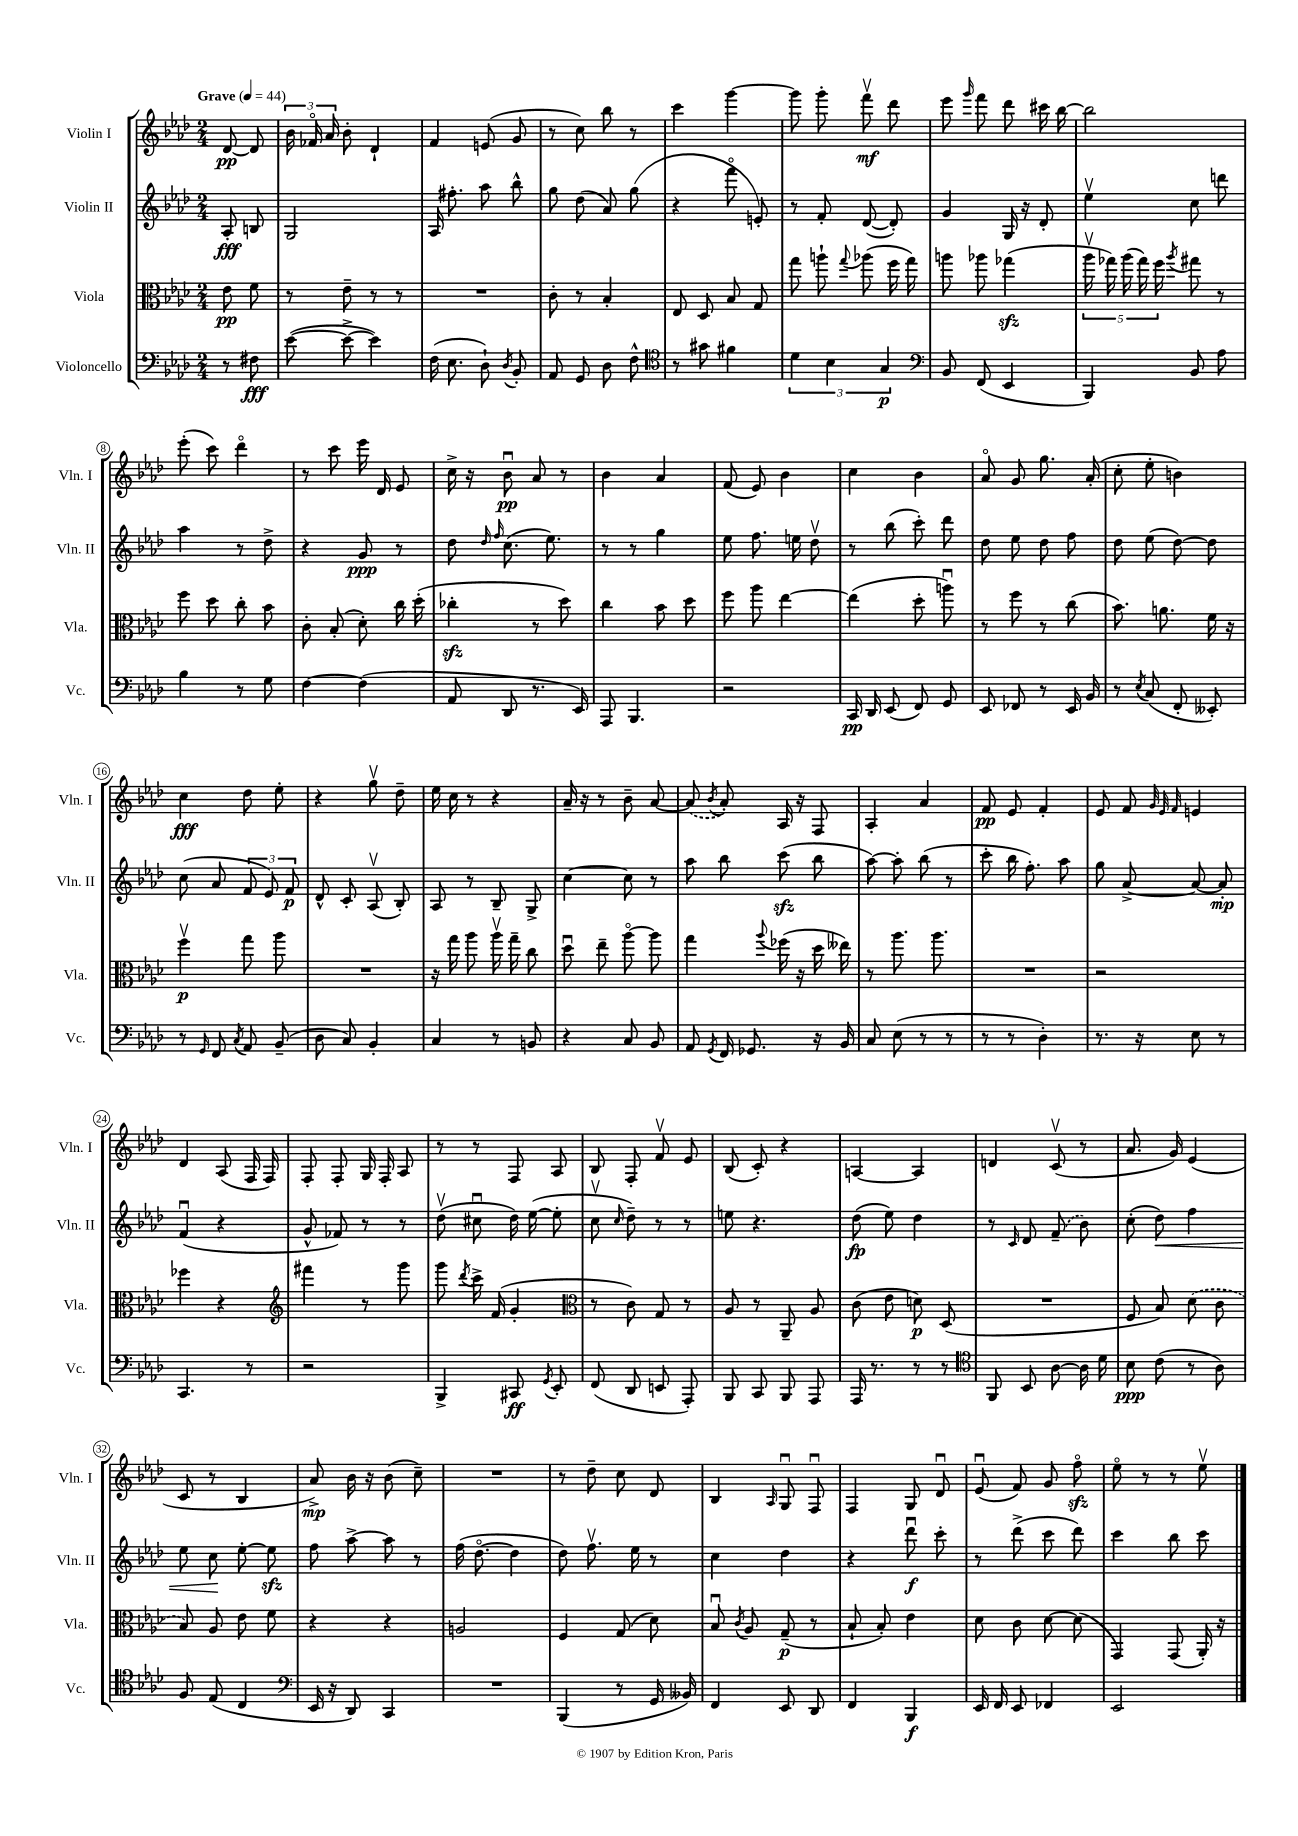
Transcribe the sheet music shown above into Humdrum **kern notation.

**kern	**kern	**kern	**kern
*staff4	*staff3	*staff2	*staff1
*clefF4	*clefC3	*clefG2	*clefG2
*k[b-e-a-d-]	*k[b-e-a-d-]	*k[b-e-a-d-]	*k[b-e-a-d-]
*M2/4	*M2/4	*M2/4	*M2/4
*MM44	*MM44	*MM44	*MM44
8r	8e-\	8A-'/	[8d-/
8F#\	8f\	8B/	8d-/]
=	=	=	=
([8e-\	8r	2G/	24b-\
.	.	.	24f-o/
.	.	.	24a-/
8e-^\_	8e-~\	.	8b-'\
4e-\])	8r	.	4d-`/
.	8r	.	.
=	=	=	=
(16F\	2r	16A-/	4f/
8.E-\	.	8.ff#'\	.
8D-`\)	.	8aa-\	(8e/
8qD-/	.	.	.
8BB-'/	.	8bb-^^\	8g/
=	=	=	=
8AA-/	8c'\	8gg\	8r
8GG/	8r	(8dd-\	8cc\)
8D-\	4B-'/	8a-/)	8bb-\
8F^^\	.	(8gg\	8r
=	=	=	=
*clefC4	*	*	*
8r	8E-/	4r	4ccc\
8g#\	8D-/	.	.
4f#\	8B-/	8fffo\	[4ggg\
.	8G/	8e'/)	.
=	=	=	=
6d-\	8gg\	8r	8ggg\]
.	8aa`\	8f'/	8ggg'\
6B-\	.	.	.
.	8qqgg/	.	.
.	(8aa-\	([8d-/	8fffv\
6G/	.	.	.
.	16ff\	8d-'/])	8ddd-\
.	16gg\)	.	.
=	=	=	=
*clefF4	*	*	*
8BB-/	8aa\	4g/	8eee-\
.	.	.	16qqggg/
(8FF/	8aa-\	.	8fff\
4EE-/	(4gg-\	16G/	8ddd-\
.	.	16r	.
.	.	8d-'/	16ccc#\
.	.	.	[16bb-\
=	=	=	=
4BBB-/)	20aa-v\	4ee-v\	2bb-\]
.	20gg-\)	.	.
.	(20aa-\	.	.
.	20gg-\)	.	.
.	20ff\	.	.
.	8qaa-/	.	.
8BB-/	8gg#\	8cc\	.
8A-\	8r	8ddd\	.
=	=	=	=
4B-\	8ff\	4aa-\	(8eee-'\
.	8dd-\	.	8ccc\)
8r	8cc'\	8r	4ddd-o\
8G\	8b-\	8dd-^\	.
=	=	=	=
[4F\	8c'\	4r	8r
.	(8B-'/	.	8ccc\
(4F\]	8d-'\)	8g/	16eee-\
.	.	.	16d-/
.	16cc\	8r	8e-/
.	(16dd-'\	.	.
=	=	=	=
8AA-/	4cc-'\	8dd-\	16cc^\
.	.	.	16r
.	.	16qqdd-/	.
.	.	16qqff/	.
8DD-/	.	(8.cc\	8b-u\
8.r	8r	.	8a-/
.	.	8.ee-\)	.
.	8dd-\)	.	8r
16EE-/)	.	.	.
=	=	=	=
8AAA-/	4cc\	8r	4b-\
4.BBB-/	.	8r	.
.	8b-\	4gg\	4a-/
.	8dd-\	.	.
=	=	=	=
2r	8ff\	8ee-\	(8f/
.	8aa-\	8.ff\	8e-/)
.	[4ee-\	.	4b-\
.	.	16ee\	.
.	.	8dd-v\	.
=	=	=	=
16CC/	(4ee-\]	8r	4cc\
16DD-/	.	.	.
(8EE-/	.	(8bb-\	.
8FF/)	8dd-'\	8ccc'\)	4b-\
8GG/	8aau\)	8ddd-\	.
=	=	=	=
8EE-/	8r	8dd-\	8a-o/
8FF-/	8ff\	8ee-\	8g/
8r	8r	8dd-\	8.gg\
16EE-/	(8cc\	8ff\	.
16BB-/	.	.	(16a-'/
=	=	=	=
8r	8.b-\)	8dd-\	8cc'\
8qE-/	.	.	.
(8C/	.	(8ee-\	8ee-'\
.	8.a\	.	.
8FF'/	.	[8dd-\)	4b\)
8EE--'/)	16f\	8dd-\]	.
.	16r	.	.
=	=	=	=
8r	4ffv\	(8cc\	4cc\
16qqGG/	.	.	.
8FF/	.	8a-/	.
8qC/	.	.	.
8AA-/	8gg\	12f/	8dd-\
.	.	12e-/)	.
(8BB-~/	8aa-\	.	8ee-'\
.	.	12f/	.
=	=	=	=
8D-\	2r	8d-^^/	4r
8C/)	.	8c'/	.
4BB-'/	.	(8A-v/	8ggv\
.	.	8B-'/)	8dd-~\
=	=	=	=
4C/	16r	8A-/	16ee-\
.	16gg\	.	16cc\
.	8aa-\	8r	8r
8r	16aa-v\	8B-~/	4r
.	16gg~\	.	.
8BB/	8cc\	8G^/	.
=	=	=	=
4r	8dd-u\	[4cc\	16a-~/
.	.	.	16r
.	8ee-~\	.	8r
8C/	[8aa-o\	8cc\]	8b-~\
8BB-/	8aa-\]	8r	[8a-/
=	=	=	=
8AA-/	4gg\	8aa-\	(8a-/]
8qGG/	.	.	8qb-/
16FF/	.	8bb-\	8a-'/)
8.GG-/	.	.	.
.	8qqaa-/	.	.
.	(16ff-\	(8ccc\	16A-/
.	16r	.	16r
16r	16dd-\	8bb-\	8F/
16BB-/	16ee--\)	.	.
=	=	=	=
8C/	8r	[8aa-\)	4A-'/
(8E-\	8.aa-\	8aa-'\]	.
8r	.	(8bb-\	4a-/
.	8.aa-\	.	.
8r	.	8r	.
=	=	=	=
8r	2r	8ccc'\	8f/
8r	.	16bb-\	8e-/
.	.	8.ff'\)	.
4D-'\)	.	.	4f'/
.	.	8aa-\	.
=	=	=	=
8.r	2r	8gg\	8e-/
.	.	[8a-^/	8f/
16r	.	.	.
.	.	.	32qqg/
.	.	.	32qqe-/
.	.	.	32qqf/
8E-\	.	8a-/_	4e/
8r	.	8a-'/]	.
=	=	=	=
4.CC/	4ff-\	(4fu/	4d-/
.	4r	4r	(8A-/
8r	.	.	16F/
.	.	.	16F/)
=	=	=	=
*	*clefG2	*	*
2r	4fff#\	8g^^/	8F'/
.	.	8f-/)	8F'/
.	8r	8r	16G/
.	.	.	16F'/
.	8ggg\	8r	8A-/
=	=	=	=
4BBB-^/	8ggg\	(8dd-v\	8r
.	8qddd-/	.	.
.	16ccc^\	8cc#u\	8r
.	(16f/	.	.
8CC#/	4g'/	16dd-\)	8F/
.	.	([16ee-\	.
8qGG/	.	.	.
8EE-'/	.	8ee-'\]	8A-/
=	=	=	=
*	*clefC3	*	*
(8FF/	8r	8ccv\	8B-/
.	.	16qqcc/	.
8DD-/	8c\)	8dd-~\)	8F'/
8EE/	8G/	8r	8fv/
8AAA-'/)	8r	8r	8e-/
=	=	=	=
8BBB-/	8A-/	8ee\	(8B-/
8CC/	8r	4.r	8c'/)
8BBB-/	8AA-~/	.	4r
8AAA-/	8A-/	.	.
=	=	=	=
16AAA-/	(8c\	(8dd-\	[4A/
8.r	.	.	.
.	8e-\	8ee-\)	.
8r	8d\)	4dd-\	4A/]
8r	(8D-/	.	.
=	=	=	=
*clefC4	*	*	*
8FF/	2r	8r	4d/
.	.	16qqc/	.
8BB-/	.	8d-/	.
[8A-\	.	(8f~/	(8cv/
16A-\]	.	8b-\)	8r
16d-\	.	.	.
=	=	=	=
8B-\	8F/	(8cc'\	8.a-/
(8c\	8B-/)	8dd-\)	.
.	.	.	16g/)
8r	(8d-\	4ff\	(4e-/
8A-\)	8c\	.	.
=	=	=	=
8F/	8B-/)	8ee-\	8c/
(8E-/	8A-/	8cc\	8r
4C/	8e-\	[8ee-'\	4B-/
.	8f\	8ee-\]	.
=	=	=	=
*clefF4	*	*	*
16EE-/	4r	8ff\	8a-^/)
16r	.	.	.
8DD-/)	.	[8aa-^\	16b-\
.	.	.	16r
4CC/	4r	8aa-\]	(8b-\
.	.	8r	8cc~\)
=	=	=	=
2r	2A/	(16ff\	2r
.	.	[8.dd-o\	.
.	.	4dd-\]	.
=	=	=	=
(4BBB-/	4F/	8dd-\)	8r
.	.	8.ffv\	8dd-~\
8r	(8G/	.	8cc\
.	.	16ee-\	.
16GG/	8d-\)	8r	8d-/
16BB--/)	.	.	.
=	=	=	=
4FF/	8B-u/	4cc\	4B-/
.	8qc/	.	.
.	8A-/	.	.
.	.	.	16qqA-/
8EE-/	(8G~/	4dd-\	8Gu/
8DD-/	8r	.	8Fu/
=	=	=	=
4FF/	8B-`/	4r	4F/
.	8B-'/)	.	.
4BBB-/	4e-\	8ddd-u\	8G/
.	.	8ccc'\	8d-u/
=	=	=	=
16EE-/	8d-\	8r	(8e-u/
16FF/	.	.	.
8EE-/	8c\	(8ddd-^\	8f/)
4FF-/	[8d-\	8ccc\	8g/
.	(8d-\]	8ddd-\)	8ffo\
=	=	=	=
2EE-/	4GG/)	4ccc\	8ee-o\
.	.	.	8r
.	(8GG/	8bb-\	8r
.	16AA-'/)	8ccc\	8ee-v\
.	16r	.	.
==	==	==	==
*-	*-	*-	*-
